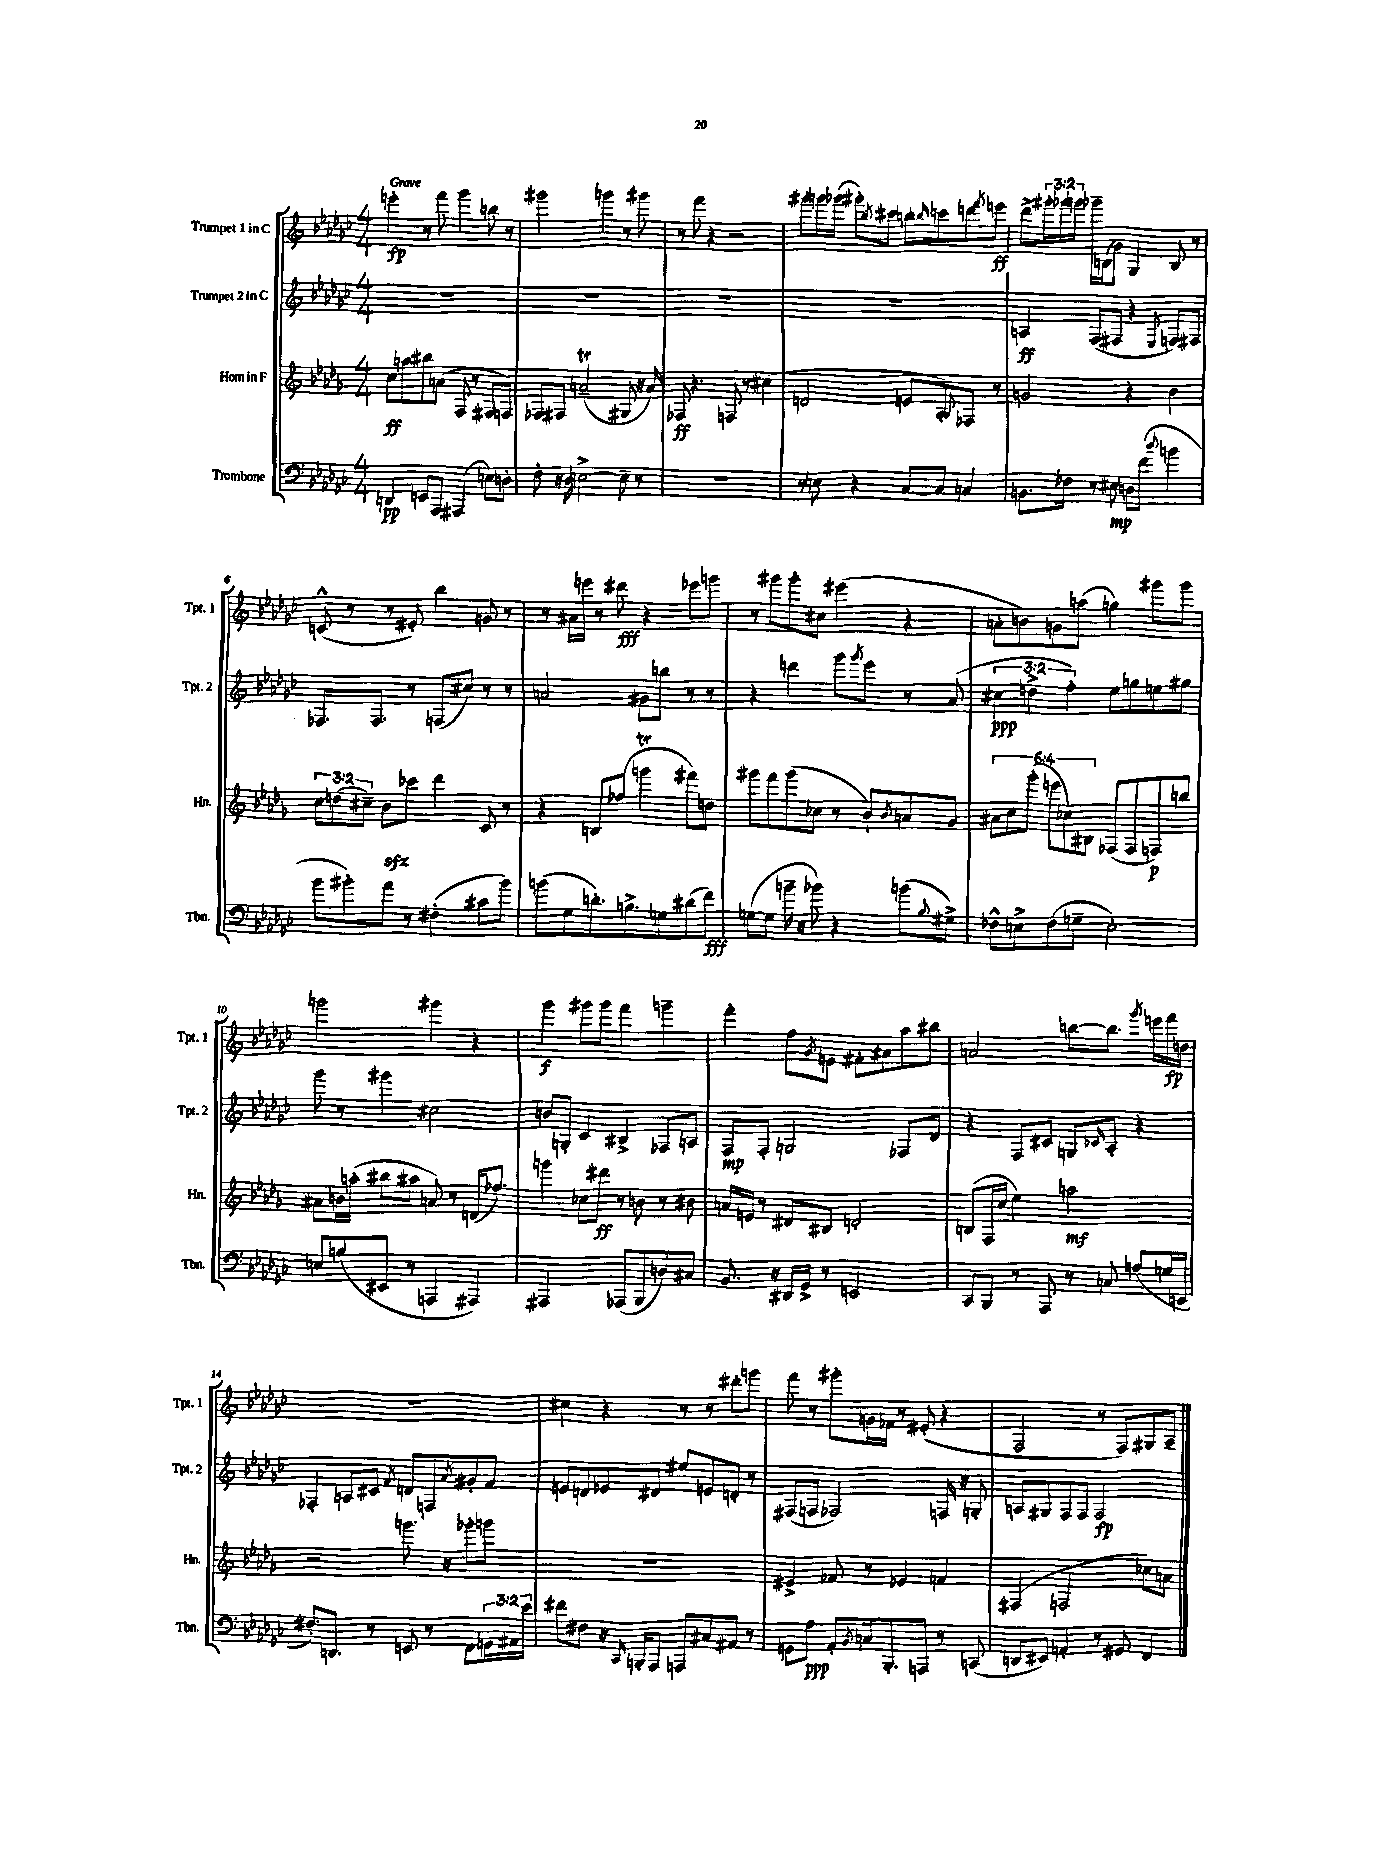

**kern	**kern	**kern	**kern
*staff4	*staff3	*staff2	*staff1
*clefF4	*clefG2	*clefG2	*clefG2
*k[b-e-a-d-g-c-]	*k[b-e-a-d-g-]	*k[b-e-a-d-g-c-]	*k[b-e-a-d-g-c-]
*M4/4	*M4/4	*M4/4	*M4/4
4DD	8cc	1r	4eee'
.	8aa	.	.
8EE	8bb#	.	8r
8AAA-	(8a	.	8fff
(4AAA#	8F	.	4ggg-
.	8r	.	.
8E)	8F#	.	8bb
8D'	8F)	.	8r
=	=	=	=
8F'	8F-	1r	2ggg#
16r	8F#	.	.
16D-	.	.	.
[2E^	(2a~	.	.
.	.	.	4ggg
8E~]	8G#	.	8r
8r	16r	.	8ggg#
.	16a)	.	.
=	=	=	=
1r	8F-	1r	8r
.	4.r	.	8fff
.	.	.	4r
.	8F	.	2r
.	8r	.	.
.	(4cc#	.	.
=	=	=	=
8r	2d	1r	8ggg#'
8E	.	.	16ggg
.	.	.	(16ggg-
4r	.	.	8ggg#')
.	.	.	8qbb-
.	.	.	8ccc#
[8C-	8e	.	8bb
.	.	.	16qqbb-
8C-]	8A-')	.	8ccc
.	8qqA-	.	.
4C	8F-	.	8ddd
.	.	.	8qfff
.	8r	.	8eee
=	=	=	=
8.BB	2g	4A	8ddd-^
.	.	.	24ggg#'
.	.	.	24ggg-
16F-	.	.	.
.	.	.	24ggg
8r	.	(8F	16ggg-~
.	.	.	(16B
8E#	.	8F#	8g-)
8D	4r	4r	4G-
(8f	.	.	.
8qqdd-	.	8qqE-	.
4b	4b-	8F)	8B
.	.	8F#	8r
=	=	=	=
8b-	12cc	8.F-	(8c^^
.	(12dd	.	.
8b#')	.	.	8r
.	12cc#~)	.	.
.	.	8.F-	.
8a-	8b-	.	8r
8r	8ccc-	8r	8e#')
(4F#'	4ddd-	(8F	4bb-
.	.	8cc#)	.
8c#	8c	8r	8g
8b#)	8r	8r	8r
=	=	=	=
(8b	4r	2a	8r
8G-	.	.	16a#
.	.	.	16eee
8.d')	8B	.	8r
.	(8ff-	.	8ddd#
8.B^	.	.	.
.	4ggg	8g#	4r
8G	.	8bb	.
(8d#	8fff#)	8r	8eee-
8f)	8dd	8r	8ggg
=	=	=	=
([8G	8ggg#	4r	8r
8G]	8fff	.	8ggg#
16b~	(8ggg#	4ddd	8ggg#'
16r	.	.	.
8b-)	8cc-	.	8cc#
4r	8r	8ggg-	(4eee#
.	.	8qggg-	.
.	8b-`)	8eee-	.
.	8qb-	.	.
(8b	8a	8r	4r
8qqB-	.	.	.
8G#^)	8g-	(8a-	.
=	=	=	=
8F-^^	12a#	6cc#	8a'
.	12cc	.	.
8E^	.	.	8b)
.	(12ggg-'	6dd^	.
(8F-	12eee	.	8g
.	12cc-)	6ff')	.
8G~	.	.	(8aa
.	12B#	.	.
[2E')	(8F-	8ee-	4gg)
.	8F-	8gg	.
.	8F)	8ee	8ggg#
.	8bb	8gg#	8ggg#
=	=	=	=
8E]	8a#	8ggg-	2ggg
(8B	16b	8r	.
.	(16aa'	.	.
8EE#	8bb#	4ggg#	.
8r	8aa#	.	.
4AAA	8a)	2cc#	4ggg#
.	8r	.	.
4AAA#)	(16d	.	4r
.	8.ff-)	.	.
=	=	=	=
2AAA#	4ggg	8b	4ggg-
.	.	8G'	.
.	8cc-	4c-	8ggg#
.	8ddd#	.	8ggg#
(8AAA-	8r	4B#^	4fff
8BBB-	8b	.	.
8D)	8r	8F-	4ggg~
8C#	8b#	8A	.
=	=	=	=
8.BB-	16a	8F	4fff'
.	16e	.	.
.	8r	8F'	.
16r	.	.	.
16DD#	8d#	2G	8ff
16GG-^	.	.	.
.	.	.	8qg-
8r	8B#	.	8e
2EE	2d'	.	8f#'
.	.	.	8a#
.	.	8F-	8aa-
.	.	8d-	8bb#
=	=	=	=
8CC-	(8B	4r	2a
8BBB-	16F	.	.
.	16cc	.	.
8r	4ee-)	8F	.
8AAA-	.	8c#	.
8r	2aa	8G	[8bb
.	.	16qqc-	.
8C	.	8A-'	8.bb]
(8A	.	4r	.
.	.	.	8qggg-
.	.	.	16eee
16G	.	.	16fff
16EE	.	.	16dd
=	=	=	=
8.F#')	2r	4F-'	1r
8.DD	.	.	.
.	.	8A	.
8r	.	8c#	.
.	.	8qf	.
8EE	8.ggg	8d	.
8r	.	8F	.
.	16r	.	.
.	.	8qa-	.
8FF	8ggg-'	8g#'	.
24GG	8ggg	8f	.
24AA#	.	.	.
24e-	.	.	.
=	=	=	=
8f#	1r	8e	4cc#
8F#	.	8d	.
16r	.	8e-	4r
16qqCC-	.	.	.
16BBB'	.	.	.
8AAA-	.	8d#	.
8AAA	.	8ee#	8r
8C#	.	8e	8r
8AA#	.	8d'	8ddd#'
8r	.	8r	8ggg
=	=	=	=
8GG	4e#^	(8F#	8fff
8A-	.	8F	8r
8AA-'	8f-	2F-)	8ggg#'
8qBB-	.	.	.
16C	8r	.	16g
8.BBB-'	.	.	16f-
.	4e-	.	8r
8AAA	.	.	(8e#'
8r	4f	16F	4r
.	.	16r	.
(8CC	.	8G'	.
=	=	=	=
8DD	(4F#	8A	2F
8EE#)	.	8G#	.
4AA'	2F	8F	.
.	.	8F	.
8r	.	2F	8r
8GG#	.	.	8F)
4FF	8cc-)	.	8G#
.	8a	.	8A-~
==	==	==	==
*-	*-	*-	*-
